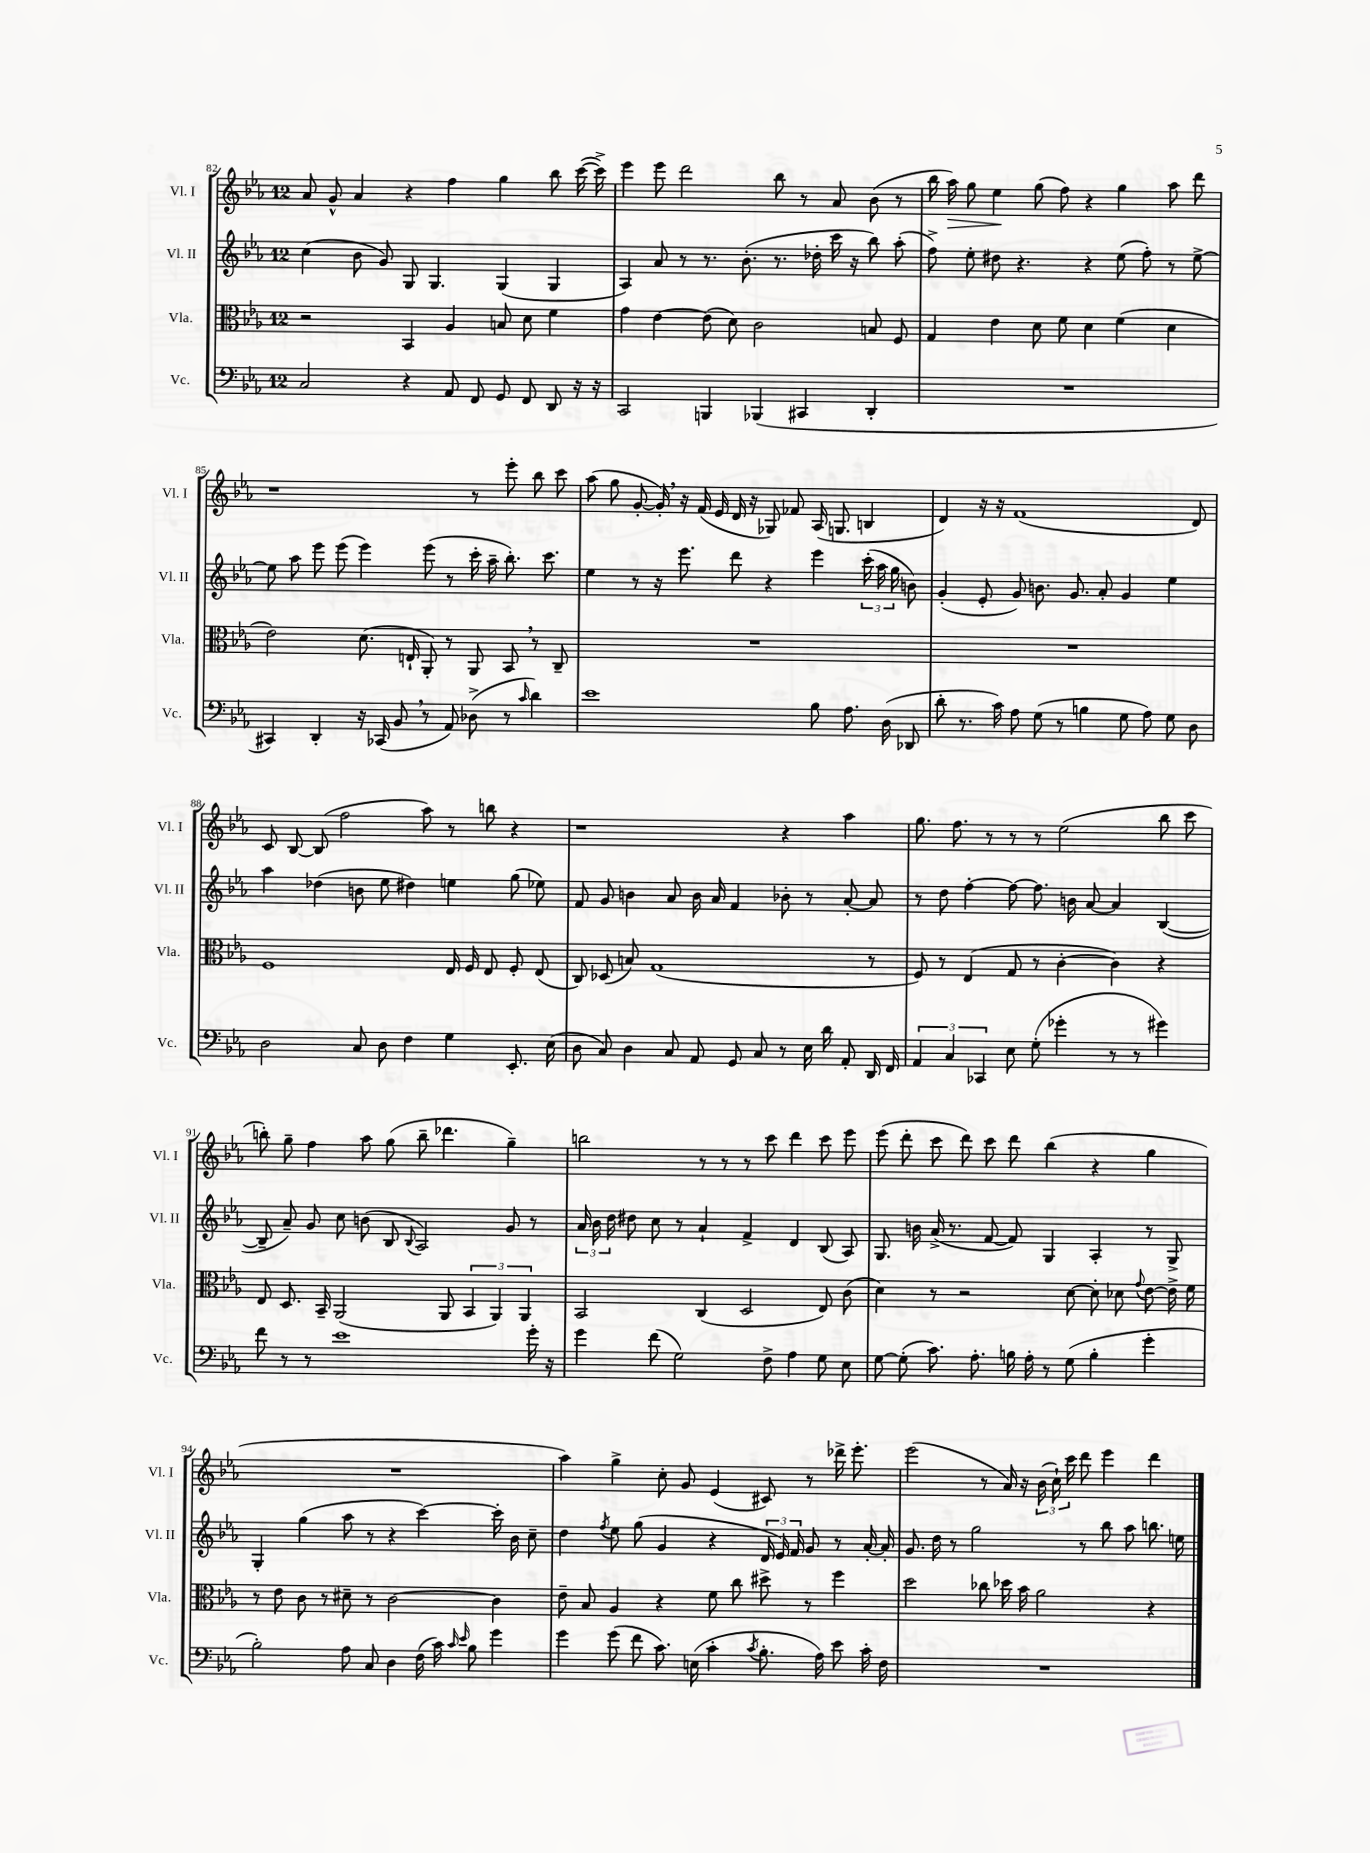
<<
\new StaffGroup <<
\new Staff = "s0" \with { instrumentName = "Vl. I" shortInstrumentName = "Vl. I" } {
    \clef treble \key ees \major \once \override Staff.TimeSignature.style = #'single-digit \time 12/8
    \autoBeamOff aes'8 g'8-^ aes'4 r4 f''4 g''4 bes''8 c'''16~( c'''16->) |
    ees'''4 ees'''8 d'''2 bes''8 r8 aes'8 bes'8( r8 |
    bes''16 aes''16\>) g''8 ees''4\! g''8( f''8) r4 g''4 aes''8 d'''8 |
    r1 r8 ees'''8-. bes''8 c'''8 |
    aes''8( g''8 g'8~-. g'16-.) \breathe r16 f'16( ees'16 d'16 r16 ges8) fes'8 aes16( g8. b4 |
    d'4) r16 r16 f'1( d'8) |
    c'8 bes8~ bes8( f''2 aes''8) r8 b''8 r4 |
    r1 r4 aes''4 |
    g''8. f''8. r8 r8 r8 ees''2( bes''8 c'''8 |
    b''8-.) g''8-- f''4 aes''8 g''8( b''8-- des'''4. g''4--) |
    b''2 r8 r8 r8 c'''8 d'''4 c'''8 ees'''8 |
    ees'''8( d'''8-. c'''8 d'''8) c'''8 d'''8 bes''4( r4 g''4 |
    R1. |
    aes''4) g''4-> c''8-. g'8 ees'4( cis'8) r8 des'''16-> ees'''8.-. |
    ees'''2( r8 aes'16) r16 \tuplet 3/2 { bes'16( c''16-!) c'''16 } d'''8 ees'''4 d'''4 \bar "|." |
}
\new Staff = "s1" \with { instrumentName = "Vl. II" shortInstrumentName = "Vl. II" } {
    \clef treble \key ees \major \once \override Staff.TimeSignature.style = #'single-digit \time 12/8
    \autoBeamOff c''4( bes'8 g'8) g8 g4. g4( g4 |
    aes4) aes'8 r8 r8. bes'8.-.( r8. des''16-. c'''16 r16 bes''8) aes''8-.( |
    f''8->) ees''8-. dis''8 r4. r4 ees''8( f''8-.) r8 ees''8~-> |
    ees''8 aes''8 ees'''8 ees'''8( ees'''4) ees'''8( r8 c'''16-. aes''16-- bes''8.-.) c'''8. |
    ees''4 r8 r16 ees'''8. d'''8 r4 ees'''4 \tuplet 3/2 { c'''16-.( aes''16 g''16 } b'8) |
    g'4-.( ees'8-. g'8) b'8. g'8. aes'8-. g'4 ees''4 |
    aes''4 des''4( b'8 ees''8 dis''4) e''4 g''8( ees''8) |
    f'8 g'8 b'4 aes'8 b'16 aes'16 f'4 bes'8-. r8 aes'8~-. aes'8 |
    r8 d''8 f''4~-. f''8~ f''8. b'16 aes'8~ aes'4 bes4~( |
    bes8-- aes'8--) g'8 c''8 b'8( bes8 \appoggiatura { bes8 } aes2) g'8 r8 |
    \tuplet 3/2 { aes'16 bes'16 d''16 } dis''8 c''8 r8 aes'4-! f'4-> d'4 bes8( aes8) |
    g8. b'16 aes'16->( r8. f'8~ f'8) g4 aes4-. r8 g8-> |
    g4-. g''4( aes''8 r8 r4 c'''4~) c'''16-. bes'16 c''8-- |
    d''4 \acciaccatura { f''8 } ees''8 g''8( g'4 r4 \tuplet 3/2 { d'16 ees'16) f'16 } g'8 r8 aes'16~-. aes'16-. |
    g'8. d''16 r8 g''2 r8 bes''8 aes''8 b''8. e''16 \bar "|." |
}
\new Staff = "s2" \with { instrumentName = "Vla." shortInstrumentName = "Vla." } {
    \clef alto \key ees \major \once \override Staff.TimeSignature.style = #'single-digit \time 12/8
    \autoBeamOff r2 bes,4 aes4 b8 d'8 f'4 |
    g'4 ees'4~ ees'8( d'8) c'2 b8 f8 |
    g4 ees'4 d'8 f'8 d'4 f'4( d'4 |
    ees'2) d'8.( e16-! aes,8-.) r8 aes,8 bes,8 \breathe r8 c8-- |
    R1. |
    R1. |
    f1 ees16 f16 ees8 f8-. ees8( |
    c8) des8( b8) g1( r8 |
    f8) r8 ees4( g8 r8 c'4~-. c'4) r4 |
    ees8 d8. bes,16-- aes,2( aes,8 \tuplet 3/2 { bes,4 aes,4) aes,4 } |
    bes,2 c4( d2 ees8) c'8( |
    d'4) r8 r2 d'8~ d'8-. des'8 \appoggiatura { g'8 } ees'8~ ees'16-> f'16 |
    r8 ees'8 c'8 r8 dis'8-- r8 c'2~ c'4 |
    ees'8-- bes8 aes4 r4 f'8 c''8 dis''8-> r8 f''4 |
    d''2 ces''8 des''16 bes'16 aes'2 r4 \bar "|." |
}
\new Staff = "s3" \with { instrumentName = "Vc." shortInstrumentName = "Vc." } {
    \clef bass \key ees \major \once \override Staff.TimeSignature.style = #'single-digit \time 12/8
    \autoBeamOff c2 r4 aes,8 f,8 g,8 f,8 d,8 r16 r16 |
    c,2 b,,4 bes,,4( cis,4 d,4-. |
    R1. |
    cis,4) d,4-. r16 ces,16( bes,8 \breathe r8 aes,8) des8->( r8 \grace { c'16 } d'4) |
    ees'1 bes8 aes8. d16( des,8 |
    d'8-. r8. c'16) aes8 g8( r8 b4 g8 aes8) g8 d8 |
    d2 c8 d8 f4 g4 ees,8.-. ees16( |
    d8 c8) d4 c8 aes,8 g,8 c8 r8 ees16 d'16 aes,8-. d,16 f,16 |
    \tuplet 3/2 { aes,4 c4 ces,4 } ees8 g8-.( ges'4-. r8 r8 gis'4) |
    f'8 r8 r8 ees'1 g'16-. r16 |
    g'4 f'8( g2) f8-> aes4 g8 ees8 |
    g8~ g8-.( c'8.) aes8.-. b16 aes16-. r8 g8( b4-. g'4-. |
    bes2-.) aes8 c8 d4 f16( c'16) \grace { c'16 ees'16 } bes8 g'4 |
    g'4 g'8( f'8 c'8.) e16( c'4-. \acciaccatura { c'8 } bes8.-. aes16) ees'8 c'16-. f16 |
    R1. \bar "|." |
}
>>
>>
\layout { \context { \Score currentBarNumber = #82 } }
